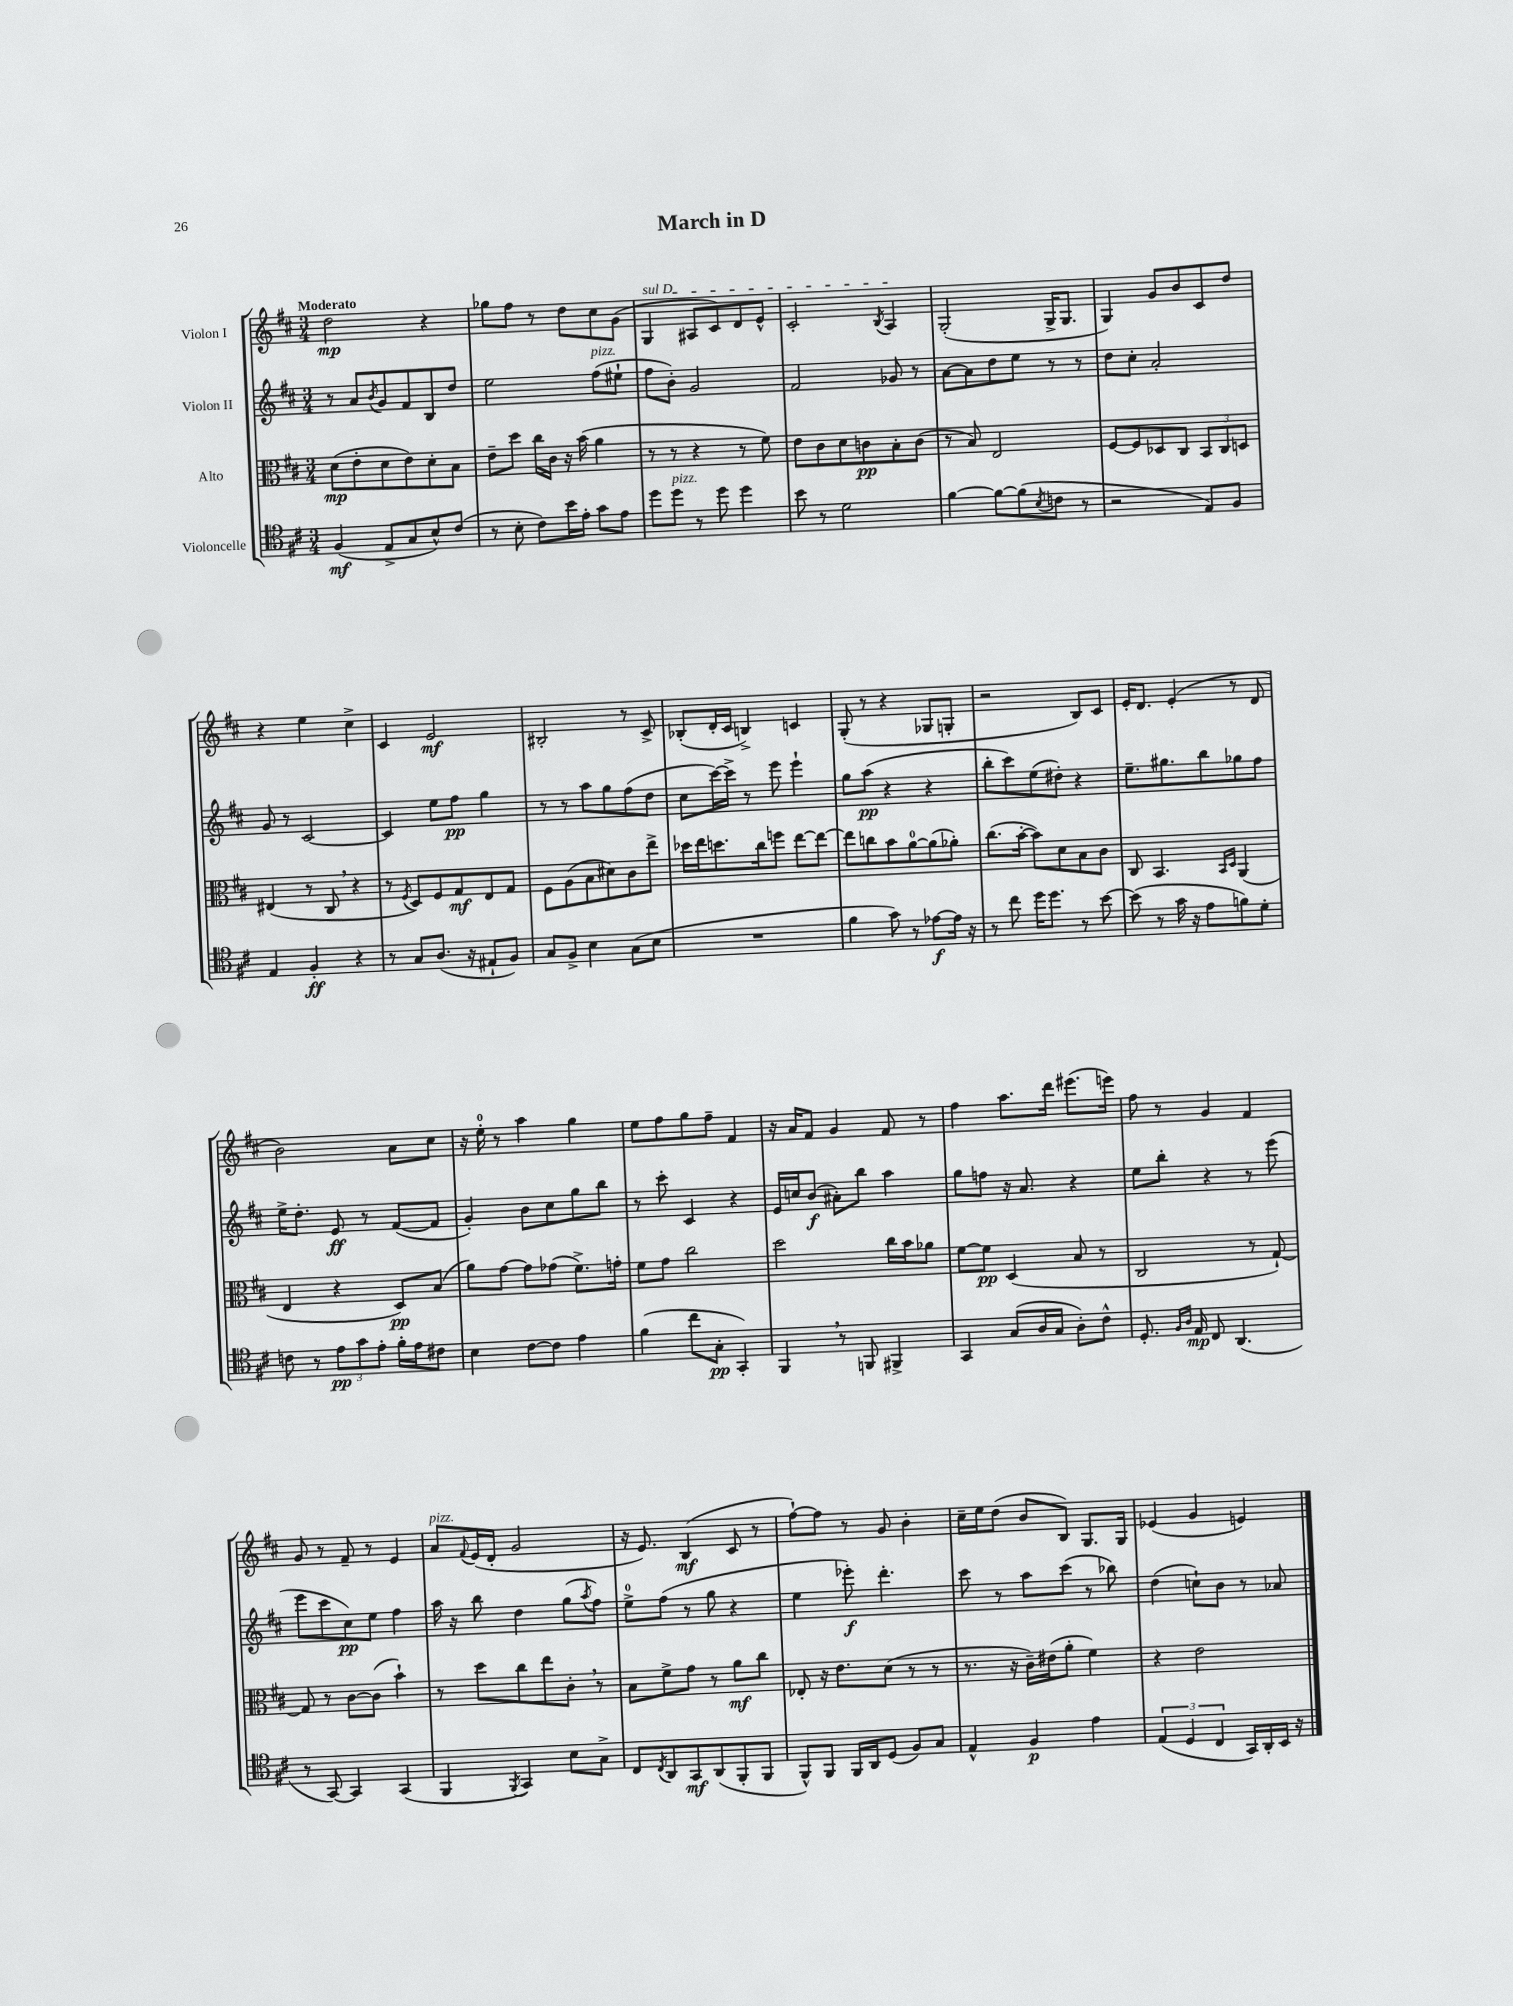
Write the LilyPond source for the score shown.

\header { title = "March in D" }
<<
\new StaffGroup <<
\new Staff = "s0" \with { instrumentName = "Violon I" } {
    \clef treble \key d \major \numericTimeSignature \time 3/4 \tempo "Moderato"
    d''2\mp r4 |
    ges''8 fis''8 r8 d''8 cis''8 g'8( |
    \once \override TextSpanner.bound-details.left.text = \markup { \italic "sul D" } g4\startTextSpan ais8 cis'8) d'8 e'8-^ |
    cis'2-. \acciaccatura { b8 } a4\stopTextSpan |
    g2-.( g16-> g8. |
    g4) g'8 b'8 cis'8 d''8 |
    r4 e''4 cis''4-> |
    cis'4 e'2\mf |
    bis2-. r8 cis'8-> |
    bes8-.( d'16-. cis'16 b4->) c'4 |
    g8-.( r8 r4 ges8 g8-. |
    r2 b8) cis'8 |
    e'16-. d'8. e'4-.( r8 d'8 |
    b'2) a'8 cis''8 |
    r16 e''16-0-. r8 a''4 g''4 |
    e''8 fis''8 g''8 fis''8-- fis'4 |
    r16 a'16 fis'8 g'4 fis'8 r8 |
    fis''4 a''8. d'''16 eis'''8.( e'''16) |
    fis''8 r8 g'4 fis'4 |
    g'8 r8 fis'8-- r8 e'4 |
    a'8^\markup { \italic "pizz." } \appoggiatura { fis'8 } e'16( d'16-. g'2 |
    r16 e'8.) b4\mf( cis'8 r8 |
    fis''8~-!) fis''8 r8 g'8 b'4-. |
    cis''16-- e''16 d''8( b'8 b8) g8. g16 |
    ees'4( g'4 e'4) \bar "|." |
}
\new Staff = "s1" \with { instrumentName = "Violon II" } {
    \clef treble \key d \major \numericTimeSignature \time 3/4
    r8 a'8 \acciaccatura { b'8 } g'8 fis'8 b8 d''8 |
    e''2 fis''8^\markup { \italic "pizz." }( eis''8-! |
    fis''8 b'8-.) g'2 |
    fis'2 ges'8 r8 |
    a'8~ a'8 d''8 e''8 r8 r8 |
    d''8 cis''8-. a'2-. |
    g'8 r8 cis'2~ |
    cis'4 e''8 fis''8\pp g''4 |
    r8 r8 a''8 g''8 fis''8( d''8 |
    cis''8 cis'''16~) cis'''16-> r8 e'''8 e'''4-! |
    g''8 a''8\pp( r4 r4 |
    b''8-. cis'''8) e''8( dis''8-.) r4 |
    e''8.-- gis''8. b''8 ges''8 fis''8 |
    e''16-> d''8.-. e'8\ff r8 fis'8~( fis'8 |
    g'4-.) b'8 cis''8 g''8 b''8 |
    r8 cis'''8-. cis'4 r4 |
    e'16 c''16 b'8\f( ais'8-.) b''8 a''4 |
    g''8 f''8 r16 a'8. r4 |
    e''8 b''8-. r4 r8 e'''8( |
    e'''8 cis'''8 cis''8\pp) e''8 fis''4 |
    a''16 r16 b''8 d''4 g''8( \acciaccatura { a''8 } fis''8) |
    e''8-0-> fis''8( r8 g''8 r4 |
    e''4 ees'''8-.\f) d'''4.-. |
    cis'''8 r8 a''8 cis'''8( r8 bes''8) |
    d''4( c''8-!) b'8 r8 aes'8 \bar "|." |
}
\new Staff = "s2" \with { instrumentName = "Alto" } {
    \clef alto \key d \major \numericTimeSignature \time 3/4
    d'8\mp( e'8-. d'8 e'8) d'8-. b8 |
    e'8-- d''8 cis''16 cis'16 r16 b'16( a'4 |
    r8 r8 r4 r8 fis'8) |
    e'8 cis'8 d'8 c'8\pp b8-. c'8( |
    r8 b8) e2 |
    fis8~ fis8 des8 cis8 \tuplet 3/2 { b,8 cis8 d8 } |
    eis4( r8 cis8 \breathe r4 |
    r8 \acciaccatura { fis8 } d8) fis8 g8\mf e8 g8 |
    fis8 a8( b8 dis'8) cis'8 e''8-> |
    des''16 e''16 d''8. cis''16 f''8 e''8~ e''8~ |
    e''8 c''8 b'8 a'8-0~ a'8( aes'8-.) |
    cis''8.( b'16~-. b'8) d'8 b8 cis'8 |
    cis8 b,4. \grace { b,16 d16 } a,4( |
    e4 r4 d8\pp) b8( |
    a'8) g'8~ g'8 ges'8( fis'8.->) g'16-. |
    fis'8 g'8 cis''2 |
    d''2 cis''16 b'16 aes'8 |
    fis'8~ fis'8\pp d4( b8 r8 |
    cis2 r8 g8~-!) |
    g8 r8 cis'8~ cis'8( b'4-!) |
    r8 d''8 cis''8 e''8 cis'8-. \breathe r8 |
    b8 fis'8-> g'8 r8 a'8\mf cis''8 |
    ees8-. r16 e'8. d'8( r8 r8 |
    r8. r16 cis'16--) eis'16( a'8-. fis'4) |
    r4 e'2 \bar "|." |
}
\new Staff = "s3" \with { instrumentName = "Violoncelle" } {
    \clef tenor \key d \major \numericTimeSignature \time 3/4
    fis4\mf( e8-> g8 b8-^) cis'8( |
    r8 b8-. cis'8) b'16 e'16-. g'8 e'8 |
    d''8 d''8^\markup { \italic "pizz." } r8 d''8 d''4 |
    b'8 r8 d'2 |
    fis'4~ fis'8~ fis'8( \acciaccatura { b8 } c'8 r8 |
    r2 e8) fis8 |
    e4 fis4-.\ff r4 |
    r8 g8 a8.( r16 eis8-! fis8) |
    g8 fis8-> b4 g8( b8 |
    R2. |
    fis'4 g'8) r8 ees'8~\f ees'16 r16 |
    r8 cis''8 d''16 d''8. r8 b'8~ |
    b'8( r8 g'16 r16 e'8 f'8) d'8-. |
    c'8 r8 \tuplet 3/2 { e'8\pp g'8 e'8-. } fis'16-. e'16 cis'8 |
    b4 cis'8~ cis'8 e'4 |
    fis'4( cis''8 g8-.\pp g,4-.) |
    fis,4 \breathe r8 f,8 fis,4-> |
    g,4 g8( a16 g16 a8-.) cis'8-^ |
    d8.-. \grace { fis16 a16 } e16\mp cis8 a,4.( |
    r8 g,8~) g,4 g,4( |
    fis,4 \acciaccatura { fis,8 } g,4) b8 g8-> |
    cis8 \acciaccatura { cis8 } a,8 g,8\mf a,8( fis,8-. fis,8 |
    fis,8-^) fis,8 fis,16 a,16 d8( fis8) g8 |
    e4-^ fis4\p e'4 |
    \tuplet 3/2 { e4( d4 cis4 } g,16) a,16-. b,16 r16 \bar "|." |
}
>>
>>
\layout { \context { \Score \remove "Bar_number_engraver" } }
